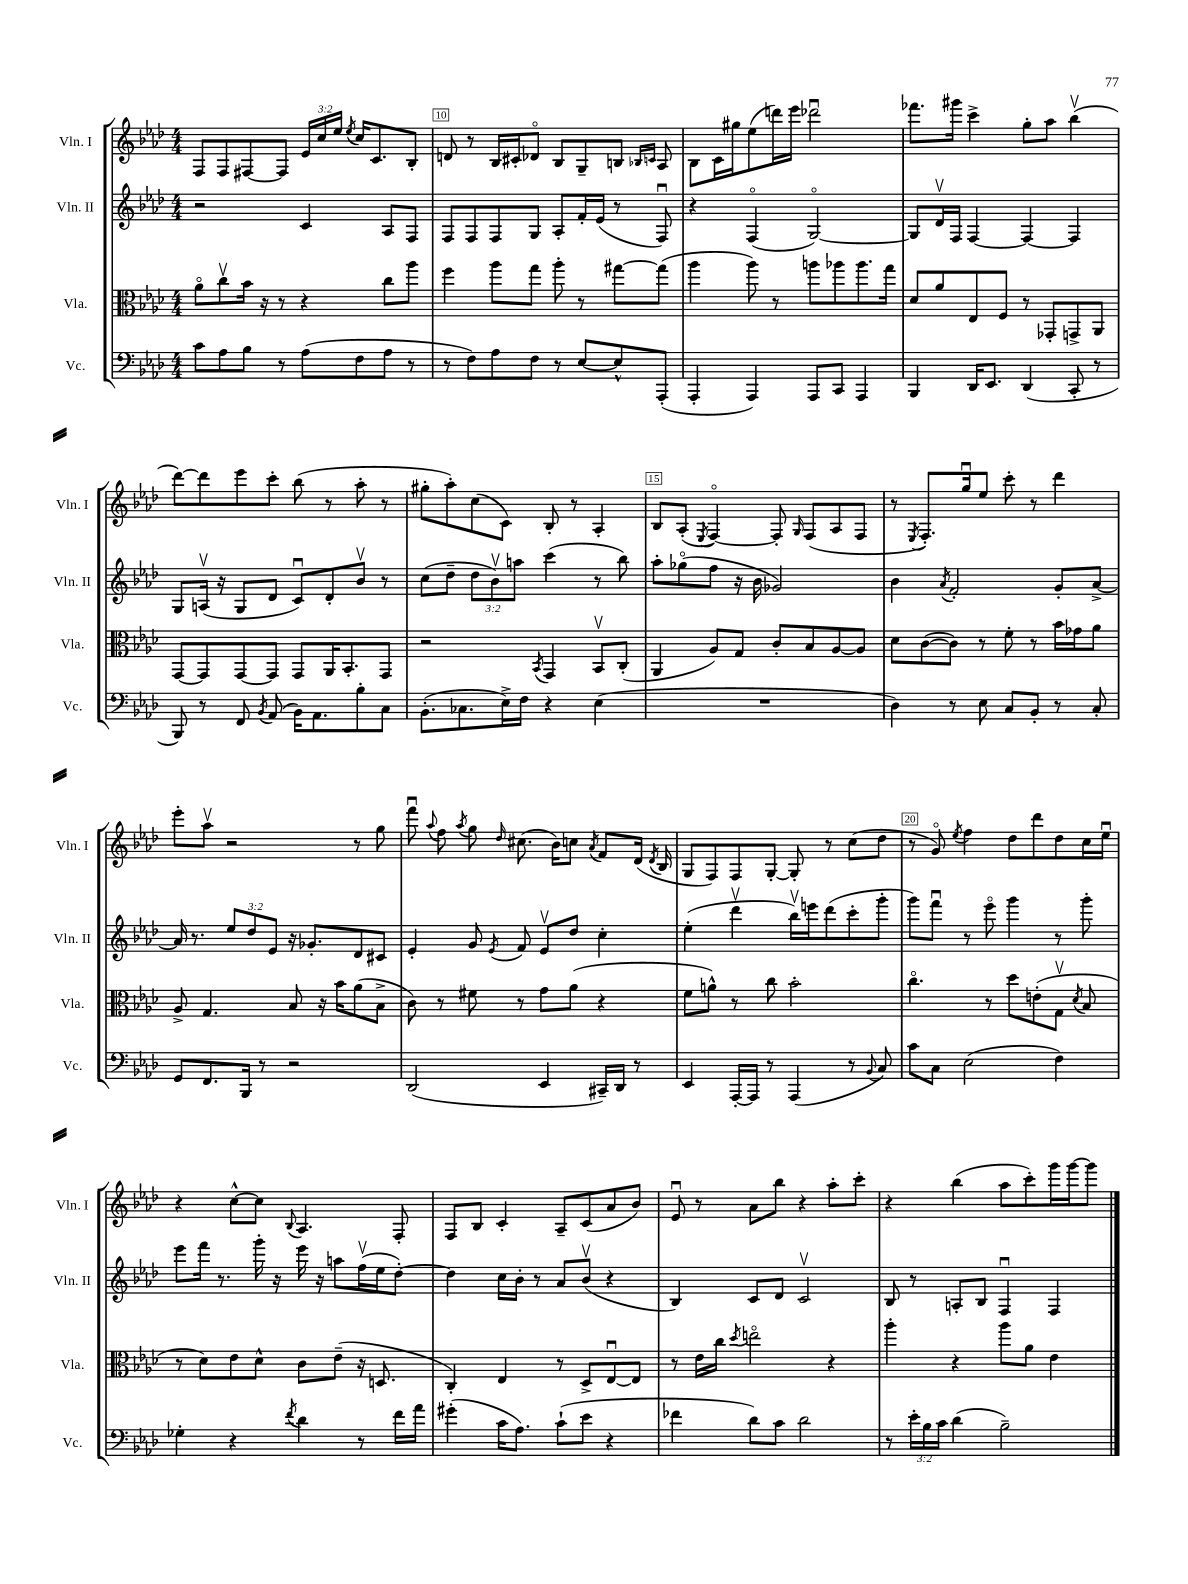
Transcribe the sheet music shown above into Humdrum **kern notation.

**kern	**kern	**kern	**kern
*part4	*part3	*part2	*part1
*staff4	*staff3	*staff2	*staff1
*I"Vc.	*I"Vla.	*I"Vln. II	*I"Vln. I
*I'Vc.	*I'Vla.	*I'Vln. II	*I'Vln. I
*clefF4	*clefC3	*clefG2	*clefG2
*k[b-e-a-d-]	*k[b-e-a-d-]	*k[b-e-a-d-]	*k[b-e-a-d-]
*M4/4	*M4/4	*M4/4	*M4/4
=9	=9	=9	=9
8c\L	8a-\L	2r	8F/L
8A-\	8ccv\	.	8F/
8B-\J	16b-\Jk	.	[8F#X/
.	16r	.	.
8r	8r	.	8F#/J]
(8A-\L	4r	4c/	24e-/LL
.	.	.	24cc/
.	.	.	24ee-/JJ
.	.	.	8qee-/
8F\	.	.	16cc/KL
.	.	.	8.c/
8A-\J	8cc\L	8A-/L	.
8r	8aa-\J	8F/J	8B-'/J
=10	=10	=10	=10
8r	4ff\	8F/L	8dn/
8F\L)	.	8F/	8r
8A-\	8aa-\L	8F/	16B-/LL
.	.	.	16c#X'/J
8F\J	8gg\J	8G/J	8d-X/J
8r	8aa-'\	8A-'/L	8B-/L
[8E-/L	8r	16f'/L	8G~/
.	.	(16e-/JJ	.
8E-^^/]	[8gg#X\L	8r	8Bn/J
.	.	.	16qqB-X/LL
.	.	.	16qqcn/JJ
(8AAA-'/J	(8gg#\J]	8Fu/)	8A-/
=11	=11	=11	=11
4AAA-'/	4aa-\	4r	8B-\L
.	.	.	16c\L
.	.	.	16gg#X\J
4AAA-/)	8aa-\)	(4F/	(8ee-\
.	8r	.	16dddn\L)
.	.	.	16eee-\JJ
8AAA-/L	8aan\L	[2G/)	2ddd-Xu\
8CC/J	8aa-X\	.	.
4AAA-/	8.aa-\	.	.
.	16gg\Jk	.	.
=12	=12	=12	=12
4BBB-/	8d-/L	8G/L]	8.fff-X\L
.	8a-/	16d-v/L	.
.	.	16F/JJ	16ggg#X\Jk
16DD-/KL	8E-/	[4F/	4ccc^\
8.EE-/J	.	.	.
.	8F/J	.	.
(4DD-/	8r	4F/_	8gg'\L
.	8GG-X'/L	.	8aa-\J
8CC'/	8GGn^/	4F/]	(4bb-v\
8r	8AA-/J	.	.
!!LO:LB:g=z
=13	=13	=13	=13
8BBB-/)	[8GG/L	8G/L	[8ddd-\L)
8r	8GG/]	(16Anv/Jk	8ddd-\]
.	.	16r	.
8FF/	[8GG/	8G/L	8eee-\
8qBB-/	.	.	.
(8AA-/	8GG/J]	8d-/J	8ccc'\J
16BB-\KL)	8GG/L	8cu/L)	(8bb-\
8.AA-\	.	.	.
.	16AA-/K	8d-'/	8r
.	8.BB-'/	.	.
8B-'\	.	8b-v/J	8aa-'\
8C\J	8GG/J	8r	8r
=14	=14	=14	=14
(8.BB-'\L	2r	(8cc\L	8gg#X'\L
.	.	8dd-~\J	8aa-'\)
8.C-X\	.	.	.
.	.	12dd-\L	(8cc\
.	.	12b-v\)	.
16E-^\L)	.	.	8c\J)
.	.	12aan\J	.
16F\JJ	.	.	.
.	8qBB-/	.	.
4r	4GG/	(4ccc\	8B-'/
.	.	.	8r
(4E-\	8BB-v/L	8r	4A-'/
.	(8C'/J	8bb-\)	.
=15	=15	=15	=15
1r	4AA-/	8aa-'\L	8B-/L
.	.	(8gg-X\	(8A-'/J
.	.	.	8qE-/
.	8A-/L)	8ff\J	[4F/)
.	8G/J	16r	.
.	.	16b-\	.
.	8c'/L	2g-X/)	8F'/]
.	.	.	16qqG/
.	8B-/	.	(8F/L
.	[8A-/	.	8A-/
.	8A-/J]	.	8F/J
=16	=16	=16	=16
4D-\)	8d-\L	4b-\	8r
.	.	.	8qE-/
.	([8c\	.	8.F'/L)
.	.	8qa-/	.
8r	8c\J])	2f'/	.
.	.	.	16ggu/k
8E-\	8r	.	8ee-/J
8C/L	8f'\	.	8ccc'\
8BB-'/J	8r	.	8r
8r	16b-\LL	8g'/L	4ddd-\
.	16g-X\J	.	.
8C'/	8a-\J	[8a-^/J	.
!!LO:LB:g=z
=17	=17	=17	=17
8GG/L	8A-^/	16a-/]	8eee-'\L
.	.	8.r	.
8.FF/	4.G/	.	8aa-v\J
.	.	12ee-/L	2r
16BBB-/Jk	.	.	.
.	.	12dd-/	.
8r	.	.	.
.	.	12e-/J	.
2r	8B-/	16r	.
.	.	8.g-X'/L	.
.	16r	.	.
.	16b-\KL	.	.
.	(8a-\	8d-/	8r
.	8B-^\J	8c#X/J	8gg\
=18	=18	=18	=18
(2DD-/	8c\)	4e-'/	8fffu\
.	.	.	8qqaa-/
.	8r	.	8ff\
.	.	.	8qaa-/
.	8f#X\	8g/	8gg\
.	.	8qe-/	16qqdd-/
.	8r	8f/	(8.cc#X\
4EE-/	8g\L	8e-v/L	.
.	.	.	16b-\KL)
.	(8a-\J	8dd-/J	8ccn\J
.	.	.	8qa-/
16CC#X~/LL)	4r	4cc'\	8f/L
16DD-/JJ	.	.	.
8r	.	.	(16d-/Jk
.	.	.	8qd-/
.	.	.	16B-/
=19	=19	=19	=19
4EE-/	8f\L	(4ee-'\	8G/L
.	8an^^\J)	.	8F/)
[16AAA-'/LL	8r	4ddd-v\	8F/
16AAA-/JJ]	.	.	.
8r	8cc\	.	[8G'/J
(4AAA-/	2b-'\	16bb-v\LL)	8G'/]
.	.	16eeen\J	.
.	.	(8ddd-\	8r
8r	.	8ccc'\	(8cc\L
8qqBB-/	.	.	.
8C/)	.	8ggg'\J	8dd-\J
=20	=20	=20	=20
8c\L	4.cc\	8ggg\L)	8r
8C\J	.	8fffu\J	8g/)
.	.	.	8qee-/
(2E-\	.	8r	4ff\
.	8r	8eee-\	.
.	8dd-\L	4ggg\	8dd-\L
.	(8en'\	.	8ddd-\
4F\)	8Gv\J	8r	8dd-\
.	8qd-/	.	.
.	8B-/	8ggg'\	16cc\L
.	.	.	16ee-u\JJ
!!LO:LB:g=z
=21	=21	=21	=21
4G-X'\	8r	8eee-\L	4r
.	8d-\L)	16fff\Jk	.
.	.	8.r	.
4r	8e-\	.	[8cc^^\L
.	8d-^^\J	16ggg'\	8cc\J]
.	.	16r	.
8qf/	.	.	8qqB-/
4d-\	8c\L	16eee-\	4.A-/
.	.	16r	.
.	(8e-~\J	8aan\L	.
8r	16r	(16ffv\L	.
.	8.Dn/	16ee-\J	.
16f\LL	.	[8dd-'\J)	8F'/
16a-\JJ	.	.	.
=22	=22	=22	=22
(4g#X'\	4C'/)	4dd-\]	8F/L
.	.	.	8B-/J
16c\KL	4E-/	16cc\LL	4c'/
8.A-\J)	.	16b-'\JJ	.
.	.	8r	.
(8c`\L	8r	8a-/L	8A-~/L
8e-\J	8D-^/L	(8b-v/J	(8c/
4r	[8E-u/	4r	8a-/
.	8E-/J]	.	8b-/J)
=23	=23	=23	=23
4f-X\	8r	4B-/)	8e-u/
.	16e-\LL	.	8r
.	16cc\JJ	.	.
.	8qdd-/	.	.
8d-\L)	2een\	8c/L	8a-\L
8c\J	.	8d-/J	8bb-\J
2d-\	.	2cv/	4r
.	4r	.	8aa-'\L
.	.	.	8ccc'\J
=24	=24	=24	=24
8r	4aa-'\	8B-/	4r
24e-'\LL	.	8r	.
24B-\	.	.	.
24c\JJ	.	.	.
(4d-\	4r	8An'/L	(4bb-\
.	.	8B-/J	.
2B-~\)	8aa-\L	4Fu/	8aa-\L
.	8a-\J	.	8ccc'\)
.	4e-\	4F/	16ggg\L
.	.	.	[16ggg\J
.	.	.	8ggg\J]
==	==	==	==
*-	*-	*-	*-
